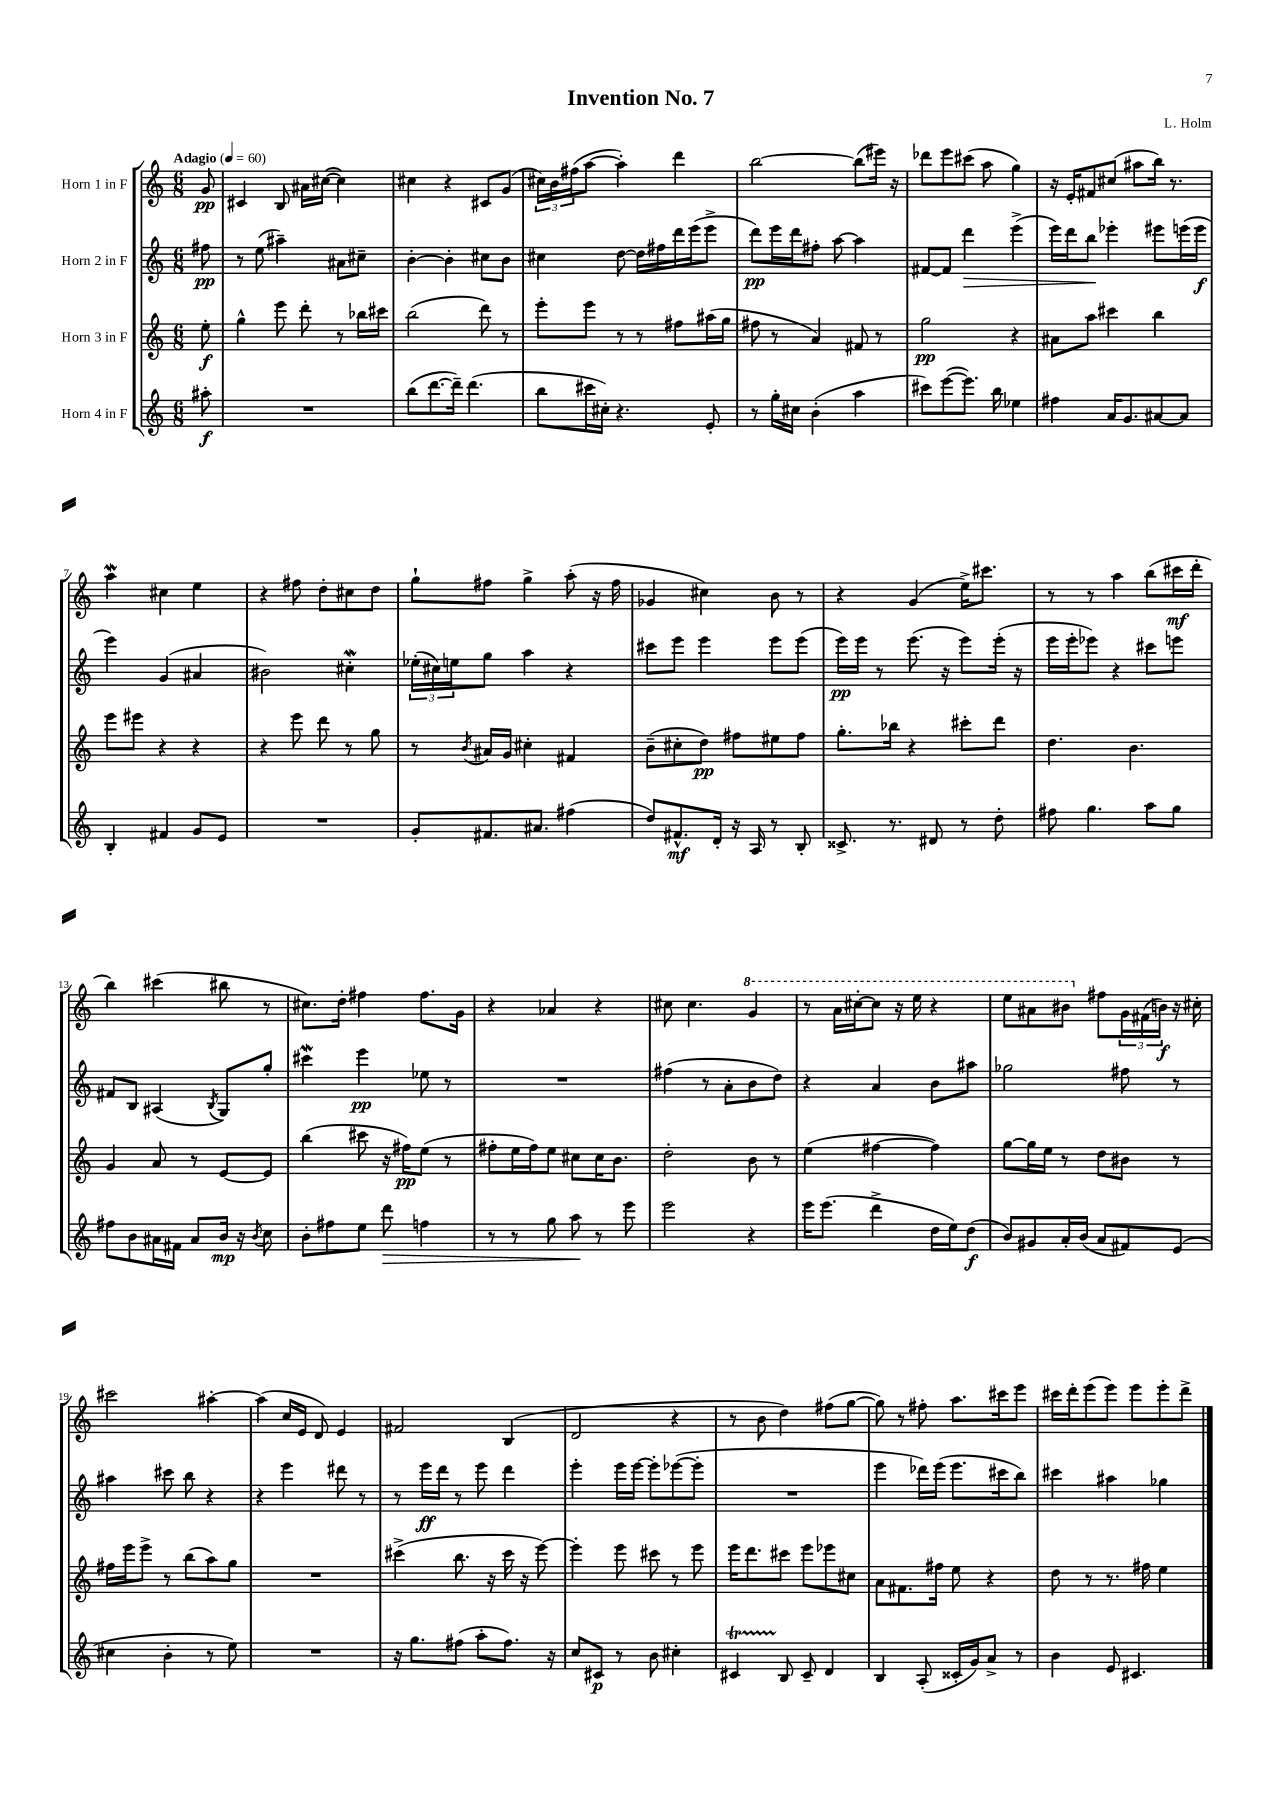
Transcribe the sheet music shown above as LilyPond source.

\header { title = "Invention No. 7" composer = "L. Holm" }
<<
\new StaffGroup <<
\new Staff = "s0" \with { instrumentName = "Horn 1 in F" } {
    \clef treble \key c \major \numericTimeSignature \time 6/8 \partial 8 \tempo "Adagio" 4 = 60
    g'8\pp |
    cis'4 b8 ais'16 cis''16~( cis''4) |
    cis''4 r4 cis'8 g'8( |
    \tuplet 3/2 { cis''16) b'16 fis''16( } a''8~ a''4-.) d'''4 |
    b''2~ b''8( eis'''16) r16 |
    des'''8 e'''8 cis'''8( a''8 g''4) |
    r16 e'16-. fis'8 cis''8( ais''8 b''16) r8. |
    a''4\mordent cis''4 e''4 |
    r4 fis''8 d''8-. cis''8 d''8 |
    g''8-! fis''8 g''4-> a''8-.( r16 fis''16 |
    ges'4 cis''4) b'8 r8 |
    r4 g'4( e''16->) cis'''8. |
    r8 r8 a''4 b''8( cis'''16\mf d'''16-. |
    b''4) cis'''4( bis''8 r8 |
    cis''8.) d''16-. fis''4 fis''8. g'16 |
    r4 aes'4 r4 |
    cis''8 cis''4. \ottava #1 g''4 |
    r8 a''16 cis'''16~-. cis'''8 r16 e'''16 r4 |
    e'''8 ais''8 bis''8 \ottava #0 fis''8 \tuplet 3/2 { g'16 fis'16( b'!16\f) } r16 cis''16-. |
    cis'''2 ais''4~-. |
    ais''4( c''16 e'16 d'8) e'4 |
    fis'2 b4( |
    d'2 r4 |
    r8 b'8 d''4) fis''8( g''8~ |
    g''8) r8 fis''8-. a''8. cis'''16 e'''8 |
    cis'''16 d'''16-. e'''8( e'''8) e'''8 e'''8-. d'''8-> \bar "|." |
}
\new Staff = "s1" \with { instrumentName = "Horn 2 in F" } {
    \clef treble \key c \major \numericTimeSignature \time 6/8 \partial 8
    fis''8\pp |
    r8 e''8( ais''4--) ais'8 cis''8-- |
    b'4~-. b'4-. cis''8 b'8 |
    cis''4 d''8~ d''16 fis''16 d'''16 e'''16( e'''8-> |
    d'''8\pp) e'''16 d'''16 fis''8-. a''8~ a''4 |
    fis'8~ fis'8 d'''4\> e'''4->( |
    e'''16) d'''16 b''8\! ees'''4-. eis'''8 e'''16( e'''16\f |
    e'''4) g'4( ais'4 |
    bis'2) cis''4-.\mordent |
    \tuplet 3/2 { ees''16-.( cis''16) e''16 } g''8 a''4 r4 |
    cis'''8 e'''8 e'''4 e'''8 e'''8( |
    e'''16\pp) e'''16 r8 e'''8.( r16 e'''8) e'''16-.( r16 |
    e'''16 e'''16-. ees'''8) r4 cis'''8 e'''8 |
    fis'8 b8 ais4( \acciaccatura { b8 } g8) g''8-. |
    cis'''4\mordent e'''4\pp ees''8 r8 |
    R2. |
    fis''4( r8 a'8-. b'8 d''8) |
    r4 a'4 b'8 ais''8 |
    ges''2 fis''8 r8 |
    ais''4 cis'''8 b''8 r4 |
    r4 e'''4 dis'''8 r8 |
    r8 e'''16\ff d'''16 r8 e'''8 d'''4 |
    e'''4-. e'''16 e'''16~ e'''8-. ees'''8~( ees'''8-. |
    R2. |
    e'''4 des'''16) e'''16( e'''8. cis'''16 b''8) |
    cis'''4 ais''4 ges''4 \bar "|." |
}
\new Staff = "s2" \with { instrumentName = "Horn 3 in F" } {
    \clef treble \key c \major \numericTimeSignature \time 6/8 \partial 8
    e''8-.\f |
    g''4-^ e'''8 d'''8-. r8 bes''16 cis'''16 |
    b''2( d'''8) r8 |
    e'''8-. e'''8 r8 r8 fis''8 ais''16( g''16 |
    fis''8 r8 a'4) fis'8 r8 |
    g''2\pp r4 |
    ais'8 a''8 cis'''4 b''4 |
    e'''8 eis'''8 r4 r4 |
    r4 e'''8 d'''8 r8 g''8 |
    r8 \acciaccatura { b'8 } ais'16 g'16 cis''4-. fis'4 |
    b'8--( cis''8-. d''8\pp) fis''8 eis''8 fis''8 |
    g''8.-. bes''16 r4 cis'''8-. d'''8 |
    d''4. b'4. |
    g'4 a'8 r8 e'8~ e'8 |
    b''4( cis'''8 r16 fis''16\pp) e''8( r8 |
    fis''8-. e''16 fis''16) e''8 cis''8 cis''16 b'8. |
    d''2-. b'8 r8 |
    e''4( fis''4~ fis''4) |
    g''8~ g''16 e''16 r8 d''8 bis'8 r8 |
    fis''16 e'''16 e'''8-> r8 b''8( a''8) g''8 |
    R2. |
    cis'''4->( b''8. r16 cis'''16 r16 e'''8~) |
    e'''4-. e'''8 cis'''8 r8 e'''8 |
    e'''16 d'''8. cis'''8 e'''8 ees'''8 cis''8 |
    a'8 fis'8. fis''16 e''8 r4 |
    d''8 r8 r8. fis''16 e''4 \bar "|." |
}
\new Staff = "s3" \with { instrumentName = "Horn 4 in F" } {
    \clef treble \key c \major \numericTimeSignature \time 6/8 \partial 8
    ais''8-.\f |
    R2. |
    b''8( d'''8.~ d'''16--) d'''4.( |
    b''8 cis'''16 cis''16-.) r4. e'8-. |
    r8 g''16-. cis''16 b'4-.( a''4 |
    cis'''8) e'''8~( e'''8.) b''16 ees''4 |
    fis''4 a'16 g'8. ais'8~ ais'8 |
    b4-. fis'4 g'8 e'8 |
    R2. |
    g'8-. fis'8. ais'8. fis''4( |
    d''8) fis'8.-^\mf d'16-. r16 a16 r8 b8-. |
    cisis'8.-> r8. dis'8 r8 d''8-. |
    fis''8 g''4. a''8 g''8 |
    fis''8 b'8 ais'16 fis'16 ais'8 b'16\mp r16 \acciaccatura { b'8 } c''8 |
    b'8-. fis''8 e''8 d'''8\> f''4 |
    r8 r8 g''8 a''8\! r8 e'''8 |
    e'''2 r4 |
    e'''16 e'''8.( d'''4-> d''16 e''16) d''8\f( |
    b'8) gis'8 a'16-. b'16( a'8 fis'8) e'8( |
    cis''4 b'4-. r8 e''8) |
    R2. |
    r16 g''8. fis''8( a''8-. fis''8.) r16 |
    c''8 cis'8\p r8 b'8 cis''4-. |
    cis'4\startTrillSpan b8\stopTrillSpan cis'8-- d'4 |
    b4 a8-.( cisis'16-. g'16) a'8-> r8 |
    b'4 e'8 cis'4. \bar "|." |
}
>>
>>
